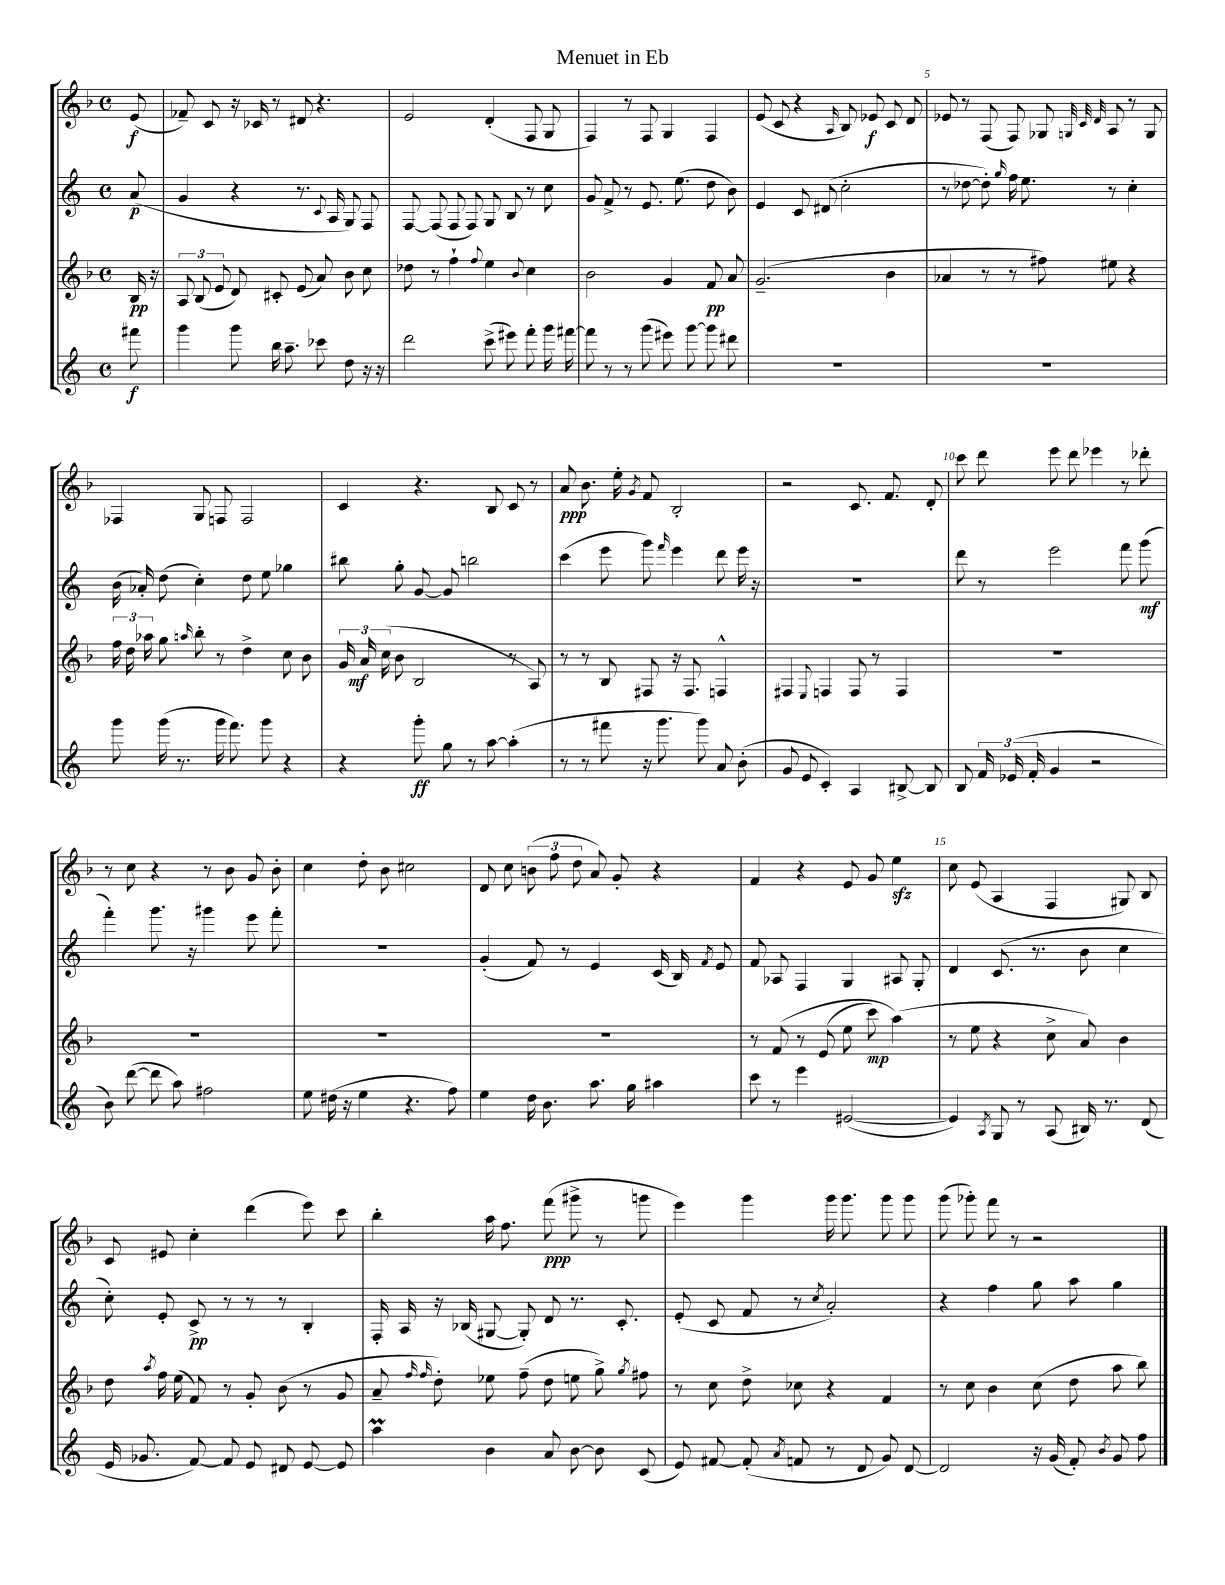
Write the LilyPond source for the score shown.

\header { title = "Menuet in Eb" }
<<
\new StaffGroup <<
\new Staff = "s0" {
    \clef treble \key f \major \defaultTimeSignature \time 4/4 \partial 8
    \autoBeamOff e'8\f( |
    fes'8--) c'8 r16 ces'16 r8 dis'8 r4. |
    e'2 d'4-.( f8 g8 |
    f4) r8 f8 g4 f4 |
    e'8( c'8 r4 \grace { a16 } bes8) ees'8\f c'8 d'8 |
    ees'8 r8 f8( f8) ges8 \grace { g32 c'32 d'32 } a8 r8 g8 |
    fes4 g8 f8 f2 |
    c'4 r4. bes8 c'8 r8 |
    a'8\ppp bes'8. e''16-. \acciaccatura { g'8 } f'8 bes2-. |
    r2 c'8. f'8. d'8-. |
    c'''8 d'''8 e'''8 d'''8 ees'''4 r8 des'''8-. |
    r8 c''8 r4 r8 bes'8 g'8 bes'8-. |
    c''4 d''8-. bes'8 cis''2 |
    d'8 c''8 \tuplet 3/2 { b'8( f''8 d''8 } a'8) g'8-. r4 |
    f'4 r4 e'8 g'8 e''4\sfz |
    c''8 e'8( a4 f4 gis8) bes8 |
    c'8 eis'8 c''4-. d'''4( e'''8) c'''8 |
    bes''4-. a''16 f''8. f'''8\ppp( gis'''8-> r8 g'''8 |
    e'''4) g'''4 g'''16 g'''8. g'''8 g'''8 |
    g'''8( ges'''8-.) f'''8 r8 r2 \bar "|." |
}
\new Staff = "s1" {
    \clef treble \key c \major \defaultTimeSignature \time 4/4 \partial 8
    \autoBeamOff a'8\p( |
    g'4 r4 r8. \appoggiatura { c'8 } a16 g8) f8 |
    f8~ f8( f8 f8) g8 b8 r8 c''8 |
    g'8 f'8-> r8 e'8. e''8.( d''8 b'8) |
    e'4 c'8 dis'8( c''2-. |
    r8 des''8~ des''8-.) \grace { g''16 } f''16 e''8. r8 c''4-. |
    b'16( aes'16-.) d''8( c''4-.) d''8 e''8 ges''4 |
    bis''8 g''8-. g'8~ g'8 b''2 |
    c'''4( e'''8 g'''8) \grace { f'''16 } e'''4 d'''8 e'''16 r16 |
    R1 |
    d'''8 r8 e'''2 f'''8 g'''8\mf( |
    f'''4-.) g'''8. r16 gis'''4 e'''8 f'''8-. |
    R1 |
    g'4-.( f'8) r8 e'4 c'16( b16) \acciaccatura { f'8 } e'8 |
    f'8 aes8 f4 g4 ais8 g8-. |
    d'4 c'8.( r8. b'8 c''4 |
    c''8-.) e'8-. c'8->\pp r8 r8 r8 b4-. |
    f16-. a16 r16 bes16( gis8~ gis8-.) d'8 r8. c'8.-. |
    e'8-.( c'8 f'8 r8 \acciaccatura { c''8 } a'2-.) |
    r4 f''4 g''8 a''8 g''4 \bar "|." |
}
\new Staff = "s2" {
    \clef treble \key f \major \defaultTimeSignature \time 4/4 \partial 8
    \autoBeamOff bes16\pp r16 |
    \tuplet 3/2 { a8 bes8( e'8 } d'8) cis'8-. e'8( a'8) bes'8 c''8 |
    des''8 r8 f''4-! \appoggiatura { f''8 } e''4 \appoggiatura { bes'8 } c''4 |
    bes'2 g'4 f'8\pp a'8 |
    g'2.--( bes'4 |
    aes'4 r8 r8 fis''8) eis''8 r4 |
    \tuplet 3/2 { f''16 d''16 aes''16 } g''8 \grace { a''16 } bes''8-. r8 d''4-> c''8 bes'8 |
    \tuplet 3/2 { g'16 a'16\mf c''16( } bes'8 bes2 r8 a8) |
    r8 r8 bes8 fis8 r16 fis8. f4-^ |
    fis4 \appoggiatura { e8 } f4 f8 r8 f4 |
    R1 |
    R1 |
    R1 |
    R1 |
    r8 f'8\( r8 e'8( e''8 c'''8\mp) a''4(\) |
    r8 e''8 r4 c''8-> a'8) bes'4 |
    d''8 \acciaccatura { a''8 } f''16 e''16( f'8) r8 g'8-. bes'8( r8 g'8 |
    a'8-- \grace { f''16 f''16 } d''8-.) ees''8 f''8--( d''8 e''8 g''8->) \acciaccatura { g''8 } fis''8 |
    r8 c''8 d''8-> ces''8 r4 f'4 |
    r8 c''8 bes'4 c''8( d''8 a''8 bes''8) \bar "|." |
}
\new Staff = "s3" {
    \clef treble \key c \major \defaultTimeSignature \time 4/4 \partial 8
    \autoBeamOff fis'''8\f |
    g'''4 g'''8 b''16 a''8.-- ces'''8 d''8 r16 r16 |
    d'''2 c'''8->( eis'''8) f'''8-. g'''16 fis'''16~ |
    fis'''8 r8 r8 g'''8( eis'''8) g'''8~ g'''8 dis'''8 |
    R1 |
    R1 |
    g'''8 g'''16( r8. g'''16 f'''8.) g'''8 r4 |
    r4 g'''8-.\ff g''8 r8 a''8~ a''4-.( |
    r8 r8 fis'''8 r16 g'''8. g'''8) a'8 b'8-.( |
    g'8 e'8 c'4-.) a4 bis8~-> bis8 |
    b8 \tuplet 3/2 { f'16 ees'16( f'16-. } g'4 r2 |
    b'8) d'''8~( d'''8 a''8) fis''2 |
    e''8 dis''16( r16 e''4 r4. f''8) |
    e''4 d''16 b'8. a''8. g''16 ais''4 |
    c'''8 r8 e'''4 eis'2~( |
    eis'4) \acciaccatura { a8 } g8 r8 a8( bis16) r8. d'8( |
    e'16 ges'8. f'8~) f'8 e'8 dis'8 e'8~ e'8 |
    a''4\prall b'4 a'8 b'8~ b'8 c'8( |
    e'8) fis'8~ fis'8-.( \acciaccatura { a'8 } f'8 r8 d'8 g'8) d'8~ |
    d'2 r16 g'16( f'8-.) \acciaccatura { b'8 } g'8 f''8 \bar "|." |
}
>>
>>
\layout { \context { \Score \override BarNumber.break-visibility = ##(#f #t #t) barNumberVisibility = #(every-nth-bar-number-visible 5) } }
